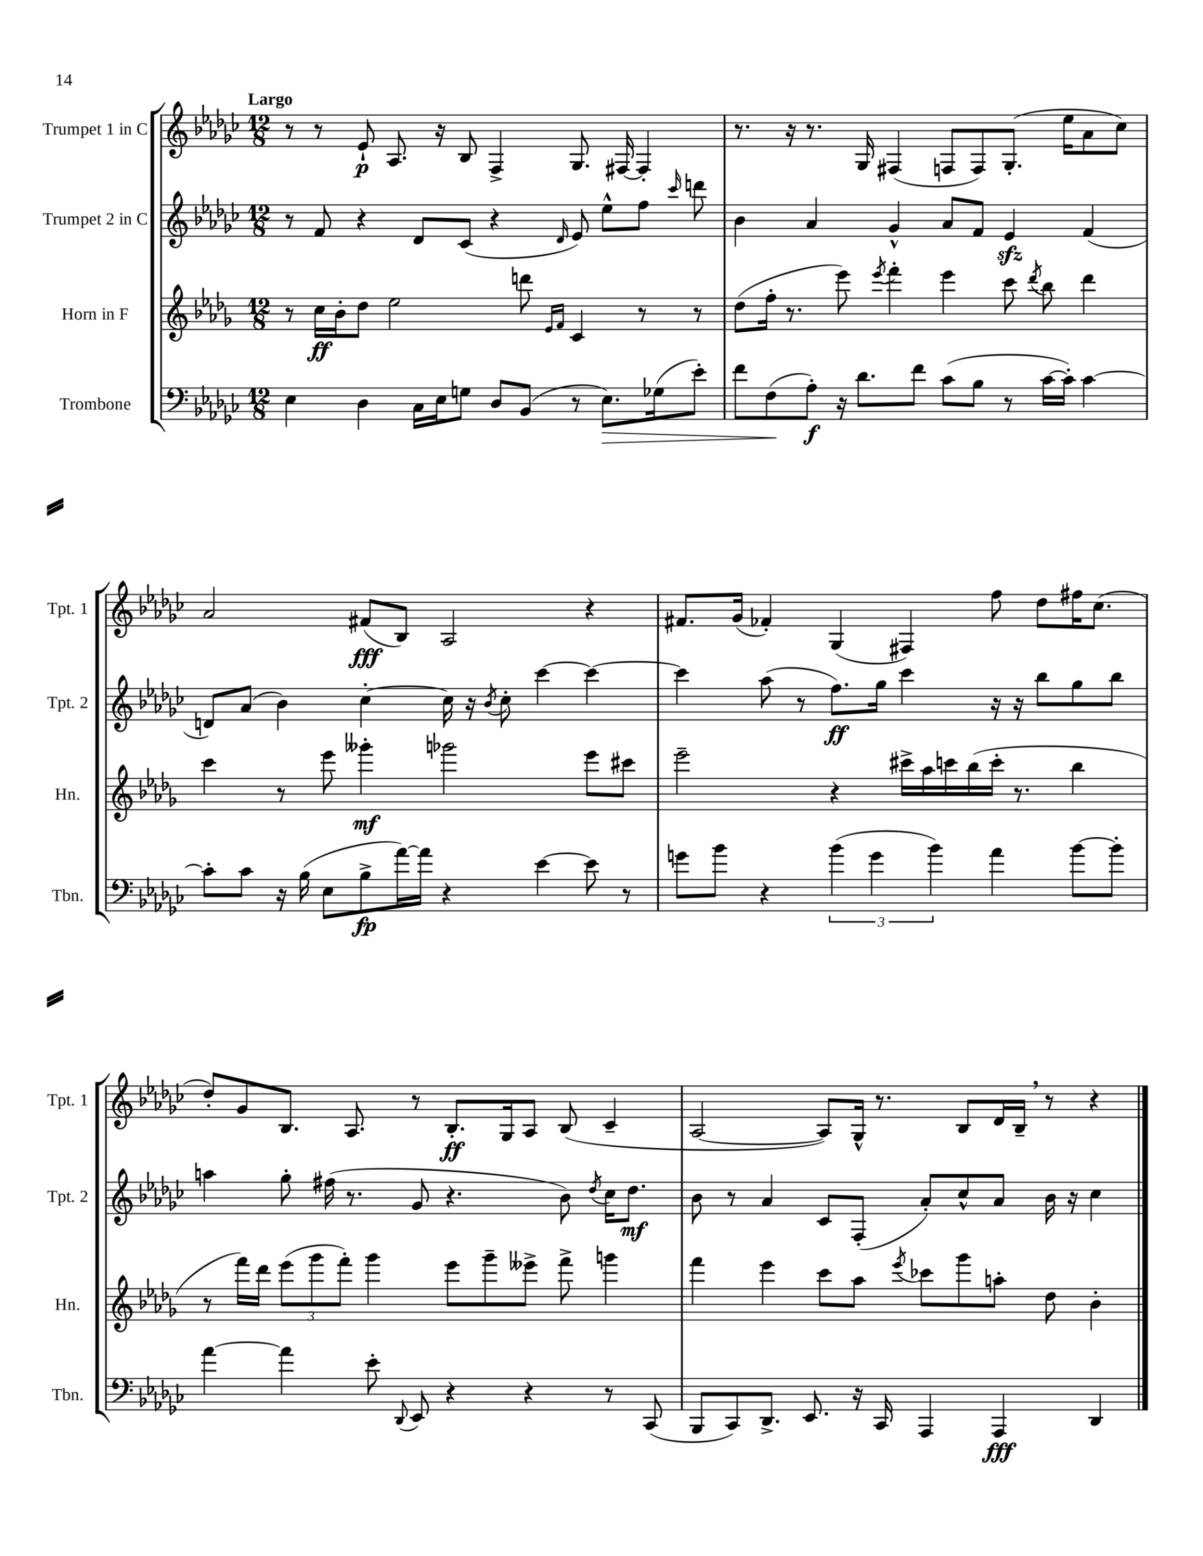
<<
\new StaffGroup <<
\new Staff = "s0" \with { instrumentName = "Trumpet 1 in C" shortInstrumentName = "Tpt. 1" } {
    \clef treble \key ges \major \numericTimeSignature \time 12/8 \tempo "Largo"
    \autoBeamOff r8 r8 ees'8-!\p aes8. r16 bes8 f4-> ges8. fis16~ fis4-. |
    r8. r16 r8. ges16 fis4( f8[ f8) ges8.]-.( ees''16[ aes'8 ces''8]) |
    aes'2 fis'8[\fff( bes8]) aes2 r4 |
    fis'8.[ ges'16]( fes'4-.) ges4( fis4) f''8 des''8[ fis''16 ces''8.]( |
    des''8[-.) ges'8 bes8.] aes8. r8 bes8.[-.\ff ges16 aes8] bes8( ces'4-- |
    aes2~ aes8[) ges16]-^ r8. bes8[ des'16 bes16]-- \breathe r8 r4 \bar "|." |
}
\new Staff = "s1" \with { instrumentName = "Trumpet 2 in C" shortInstrumentName = "Tpt. 2" } {
    \clef treble \key ges \major \numericTimeSignature \time 12/8
    \autoBeamOff r8 f'8 r4 des'8[ ces'8]( r4 \grace { des'16 } ees'8) ees''8[-^ f''8] \grace { ces'''16 } d'''8 |
    bes'4 aes'4 ges'4-^ aes'8[ f'8] ees'4\sfz f'4( |
    d'8[) aes'8]( bes'4) ces''4~-. ces''16 r16 \acciaccatura { bes'8 } ces''8-. ces'''4~ ces'''4~ |
    ces'''4 aes''8( r8 f''8.[\ff) ges''16] ces'''4 r16 r16 bes''8[ ges''8 bes''8] |
    a''4 ges''8-. fis''16( r8. ges'8 r4. bes'8) \acciaccatura { des''8 } ces''16[ des''8.]\mf |
    bes'8 r8 aes'4 ces'8[ f8]-.( aes'8[-.) ces''8-^ aes'8] bes'16 r16 ces''4 \bar "|." |
}
\new Staff = "s2" \with { instrumentName = "Horn in F" shortInstrumentName = "Hn." } {
    \clef treble \key des \major \numericTimeSignature \time 12/8
    \autoBeamOff r8 c''16[\ff bes'16-. des''8] ees''2 d'''8 \grace { ees'16[ f'16] } c'4 r8 r8 |
    des''8[( f''16]-. r8. ees'''8) \acciaccatura { ees'''8 } f'''4-. ees'''4 c'''8 \acciaccatura { des'''8 } bes''8 des'''4 |
    c'''4 r8 ees'''8 geses'''4-.\mf ges'''2 ees'''8[ cis'''8] |
    ees'''2-- r4 cis'''16[-> aes''16 c'''16 bes''16( c'''16]-. r8. bes''4 |
    r8 f'''16[) des'''16] \tuplet 3/2 { ees'''8[( ges'''8 f'''8]-.) } ges'''4 ees'''8[ ges'''8-- eeses'''8]-> f'''8-> g'''4 |
    f'''4 ees'''4 c'''8[ aes''8] \acciaccatura { ees'''8 } ces'''8[ ges'''8 a''8]-. des''8 bes'4-. \bar "|." |
}
\new Staff = "s3" \with { instrumentName = "Trombone" shortInstrumentName = "Tbn." } {
    \clef bass \key ges \major \numericTimeSignature \time 12/8
    \autoBeamOff ees4 des4 ces16[ ees16 g8] des8[ bes,8]( r8 ees8.[\>) ges16( ees'8]-.) |
    f'8[ f8\!( aes8]-.\f) r16 des'8.[ f'8] ces'8[( bes8] r8 ces'16[~ ces'16]-.) ces'4~ |
    ces'8[-. ces'8] r16 bes16( ees8[ bes8->\fp aes'16~) aes'16] r4 ees'4~ ees'8 r8 |
    g'8[ bes'8] r4 \tuplet 3/2 { bes'4( g'4 bes'4) } aes'4 bes'8[~ bes'8]-. |
    aes'4~ aes'4 ees'8-. \appoggiatura { des,8 } ees,8 r4 r4 r8 ces,8( |
    bes,,8[ ces,8) des,8.]-> ees,8. r16 ces,16 aes,,4 aes,,4\fff des,4 \bar "|." |
}
>>
>>
\layout { \context { \Score \remove "Bar_number_engraver" } }
